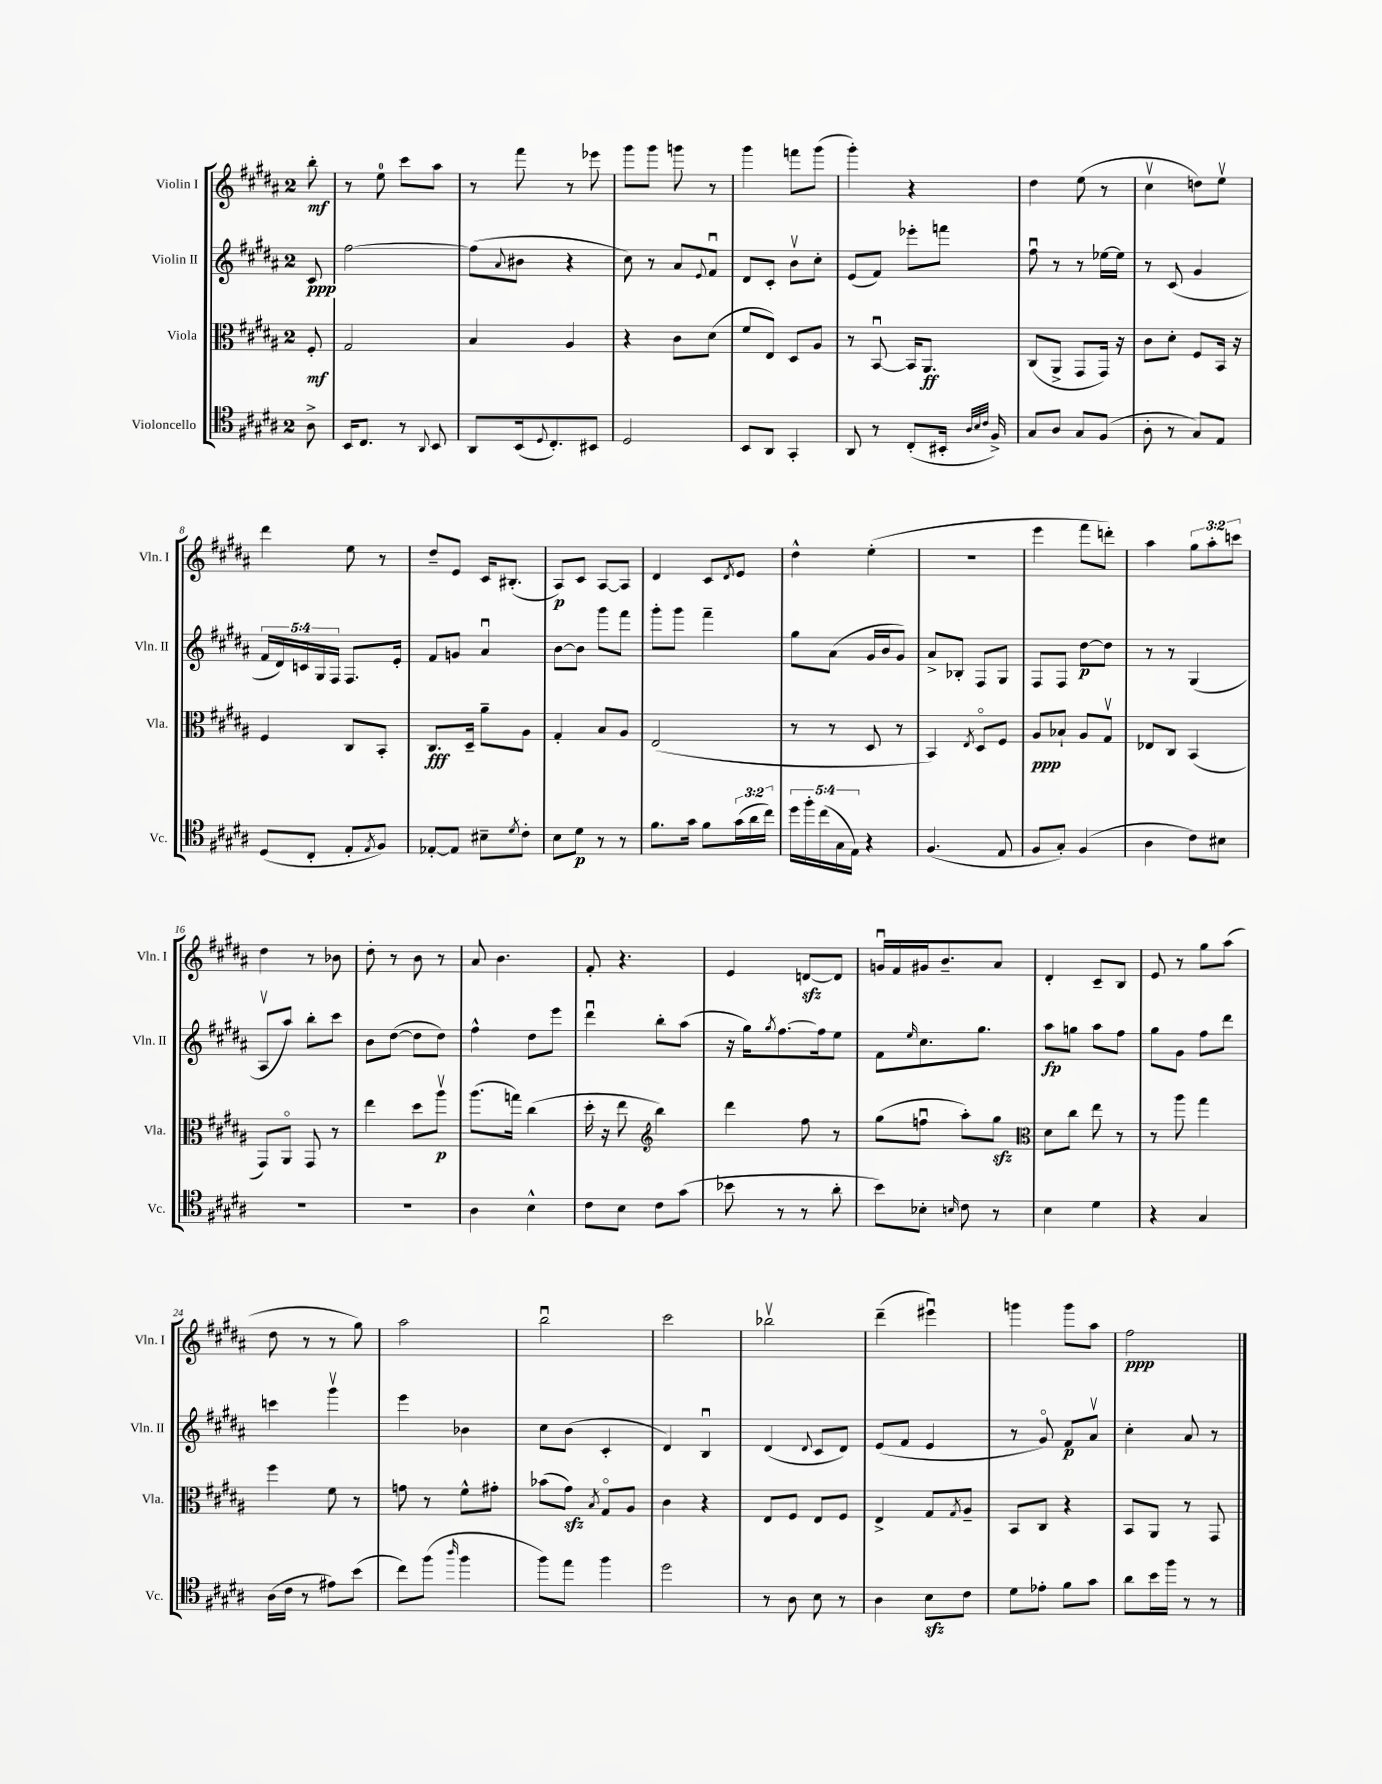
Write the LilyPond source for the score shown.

<<
\new StaffGroup <<
\new Staff = "s0" \with { instrumentName = "Violin I" shortInstrumentName = "Vln. I" } {
    \clef treble \key b \major \once \override Staff.TimeSignature.style = #'single-digit \time 2/4 \override Staff.TupletNumber.text = #tuplet-number::calc-fraction-text \partial 8
    b''8-.\mf |
    r8 e''8-0 cis'''8 ais''8 |
    r8 fis'''8 r8 ees'''8 |
    gis'''8 gis'''8 g'''8 r8 |
    gis'''4 f'''8 gis'''8( |
    gis'''4-.) r4 |
    dis''4 e''8( r8 |
    cis''4\upbow d''8) e''8\upbow |
    dis'''4 e''8 r8 |
    dis''8-- e'8 cis'16 bis8.-.( |
    ais8\p) cis'8 ais8~ ais8 |
    dis'4 cis'8 \acciaccatura { dis'8 } e'8 |
    dis''4-^ e''4-.( |
    R2 |
    e'''4 fis'''8 d'''8-.) |
    ais''4 \tuplet 3/2 { gis''8 ais''8-. c'''8 } |
    dis''4 r8 bes'8 |
    dis''8-. r8 b'8 r8 |
    ais'8 b'4. |
    fis'8-. r4. |
    e'4 d'8~\sfz d'8 |
    g'16\downbow fis'16 gis'16 b'8.-- ais'8 |
    dis'4-. cis'8-- b8 |
    e'8 r8 gis''8 ais''8( |
    dis''8 r8 r8 gis''8) |
    ais''2 |
    b''2\downbow |
    cis'''2 |
    bes''2\upbow |
    dis'''4--( eis'''4\downbow) |
    g'''4 g'''8 ais''8 |
    fis''2\ppp \bar "|." |
}
\new Staff = "s1" \with { instrumentName = "Violin II" shortInstrumentName = "Vln. II" } {
    \clef treble \key b \major \once \override Staff.TimeSignature.style = #'single-digit \time 2/4 \override Staff.TupletNumber.text = #tuplet-number::calc-fraction-text \partial 8
    cis'8\ppp |
    fis''2~ |
    fis''8( \appoggiatura { ais'8 } bis'8 r4 |
    cis''8) r8 ais'8 \appoggiatura { e'8 } fis'8\downbow |
    dis'8 cis'8-. b'8\upbow cis''8-. |
    e'8( fis'8) ees'''8-. f'''8 |
    fis''8\downbow r8 r8 ees''16~ ees''16 |
    r8 cis'8( gis'4 |
    \tuplet 5/4 { fis'16 dis'16) c'16 gis16 fis16 } fis8. e'16-. |
    fis'8 g'8 ais'4\downbow |
    b'8~ b'8 gis'''8 fis'''8 |
    gis'''8-. gis'''8 fis'''4-- |
    gis''8 ais'8( gis'16 b'16 gis'8) |
    ais'8-> bes8-. fis8 gis8 |
    fis8 fis8 dis''8~\p dis''8 |
    r8 r8 gis4( |
    ais8\upbow ais''8) b''8-. cis'''8 |
    b'8 dis''8~( dis''8 dis''8) |
    fis''4-^ dis''8 e'''8 |
    dis'''4\downbow b''8-. ais''8( |
    r16 gis''16) \acciaccatura { gis''8 } fis''8.~ fis''16 e''8 |
    fis'8 \grace { e''16 } cis''8. gis''8. |
    ais''8\fp g''8 ais''8 fis''8 |
    gis''8 gis'8 fis''8 dis'''8 |
    c'''4 gis'''4\upbow |
    e'''4 bes'4 |
    cis''8 b'8( cis'4-. |
    dis'4) b4\downbow |
    dis'4( \appoggiatura { dis'8 } cis'8 dis'8) |
    e'8( fis'8 e'4 |
    r8 gis'8\flageolet) fis'8\p ais'8\upbow |
    cis''4-. ais'8 r8 \bar "|." |
}
\new Staff = "s2" \with { instrumentName = "Viola" shortInstrumentName = "Vla." } {
    \clef alto \key b \major \once \override Staff.TimeSignature.style = #'single-digit \time 2/4 \partial 8
    fis8-.\mf |
    gis2 |
    b4 ais4 |
    r4 cis'8 dis'8( |
    fis'8 e8) dis8 ais8 |
    r8 b,8~\downbow b,16 ais,8.\ff |
    cis8( ais,8-> gis,8 gis,16) r16 |
    cis'8 dis'8-. fis8 b,16 r16 |
    fis4 cis8 b,8-. |
    cis8.\fff dis16-- ais'8-- ais8 |
    gis4-. b8 ais8 |
    e2( |
    r8 r8 dis8 r8 |
    b,4) \acciaccatura { e8 } dis8\flageolet fis8 |
    ais8\ppp bes8-! ais8 gis8\upbow |
    ees8 cis8 b,4( |
    gis,8) ais,8\flageolet gis,8 r8 |
    e''4 dis''8 ais''8\upbow\p |
    ais''8.( g''16) cis''4( |
    dis''16-. r16 e''8 \clef treble b''4) |
    dis'''4 fis''8 r8 |
    gis''8( f''8\downbow ais''8-.) gis''8\sfz |
    \clef alto dis'8 cis''8 e''8 r8 |
    r8 ais''8 gis''4 |
    fis''4 fis'8 r8 |
    g'8 r8 fis'8-^ gis'8-. |
    bes'8( gis'8\sfz) \acciaccatura { b8 } gis8\flageolet ais8 |
    cis'4 r4 |
    e8 fis8 e8 fis8 |
    e4-> gis8 \acciaccatura { gis8 } ais8-- |
    b,8 cis8 r4 |
    b,8 ais,8 r8 gis,8 \bar "|." |
}
\new Staff = "s3" \with { instrumentName = "Violoncello" shortInstrumentName = "Vc." } {
    \clef tenor \key b \major \once \override Staff.TimeSignature.style = #'single-digit \time 2/4 \override Staff.TupletNumber.text = #tuplet-number::calc-fraction-text \partial 8
    ais8-> |
    b,16 cis8. r8 \appoggiatura { ais,8 } b,8 |
    ais,8 b,16( \appoggiatura { dis8 } cis8.-.) bis,8 |
    dis2 |
    b,8 ais,8 gis,4-. |
    ais,8 r8 cis8-.( bis,16-. \grace { ais32 b32 cis'32 } fis16->) |
    gis8 ais8 gis8 fis8( |
    ais8-. r8 gis8) e8 |
    dis8( cis8-. e8-. \acciaccatura { e8 } fis8) |
    ees8~-. ees8 bis8-- \acciaccatura { dis'8 } cis'8-. |
    b8 dis'8\p r8 r8 |
    fis'8. gis'16 fis'8 \tuplet 3/2 { gis'16( ais'16 cis''16) } |
    \tuplet 5/4 { dis''16 fis''16-. cis''16( gis16 e16) } r4 |
    fis4.( e8 |
    fis8 gis8-.) fis4( |
    ais4 cis'8) bis8 |
    R2 |
    r2 |
    ais4 b4-^ |
    cis'8 b8 cis'8 gis'8( |
    bes'8 r8 r8 ais'8-. |
    b'8) bes8-. \grace { b16 } cis'8 r8 |
    b4 dis'4 |
    r4 gis4 |
    ais16( cis'16 r8 eis'8) b'8( |
    cis''8) fis''8( \grace { ais''16 } fis''4 |
    fis''8) e''8 fis''4 |
    dis''2 |
    r8 ais8 b8 r8 |
    ais4 b8\sfz cis'8 |
    dis'8 ees'8-. fis'8 gis'8 |
    ais'8 b'16 fis''16 r8 r8 \bar "|." |
}
>>
>>
